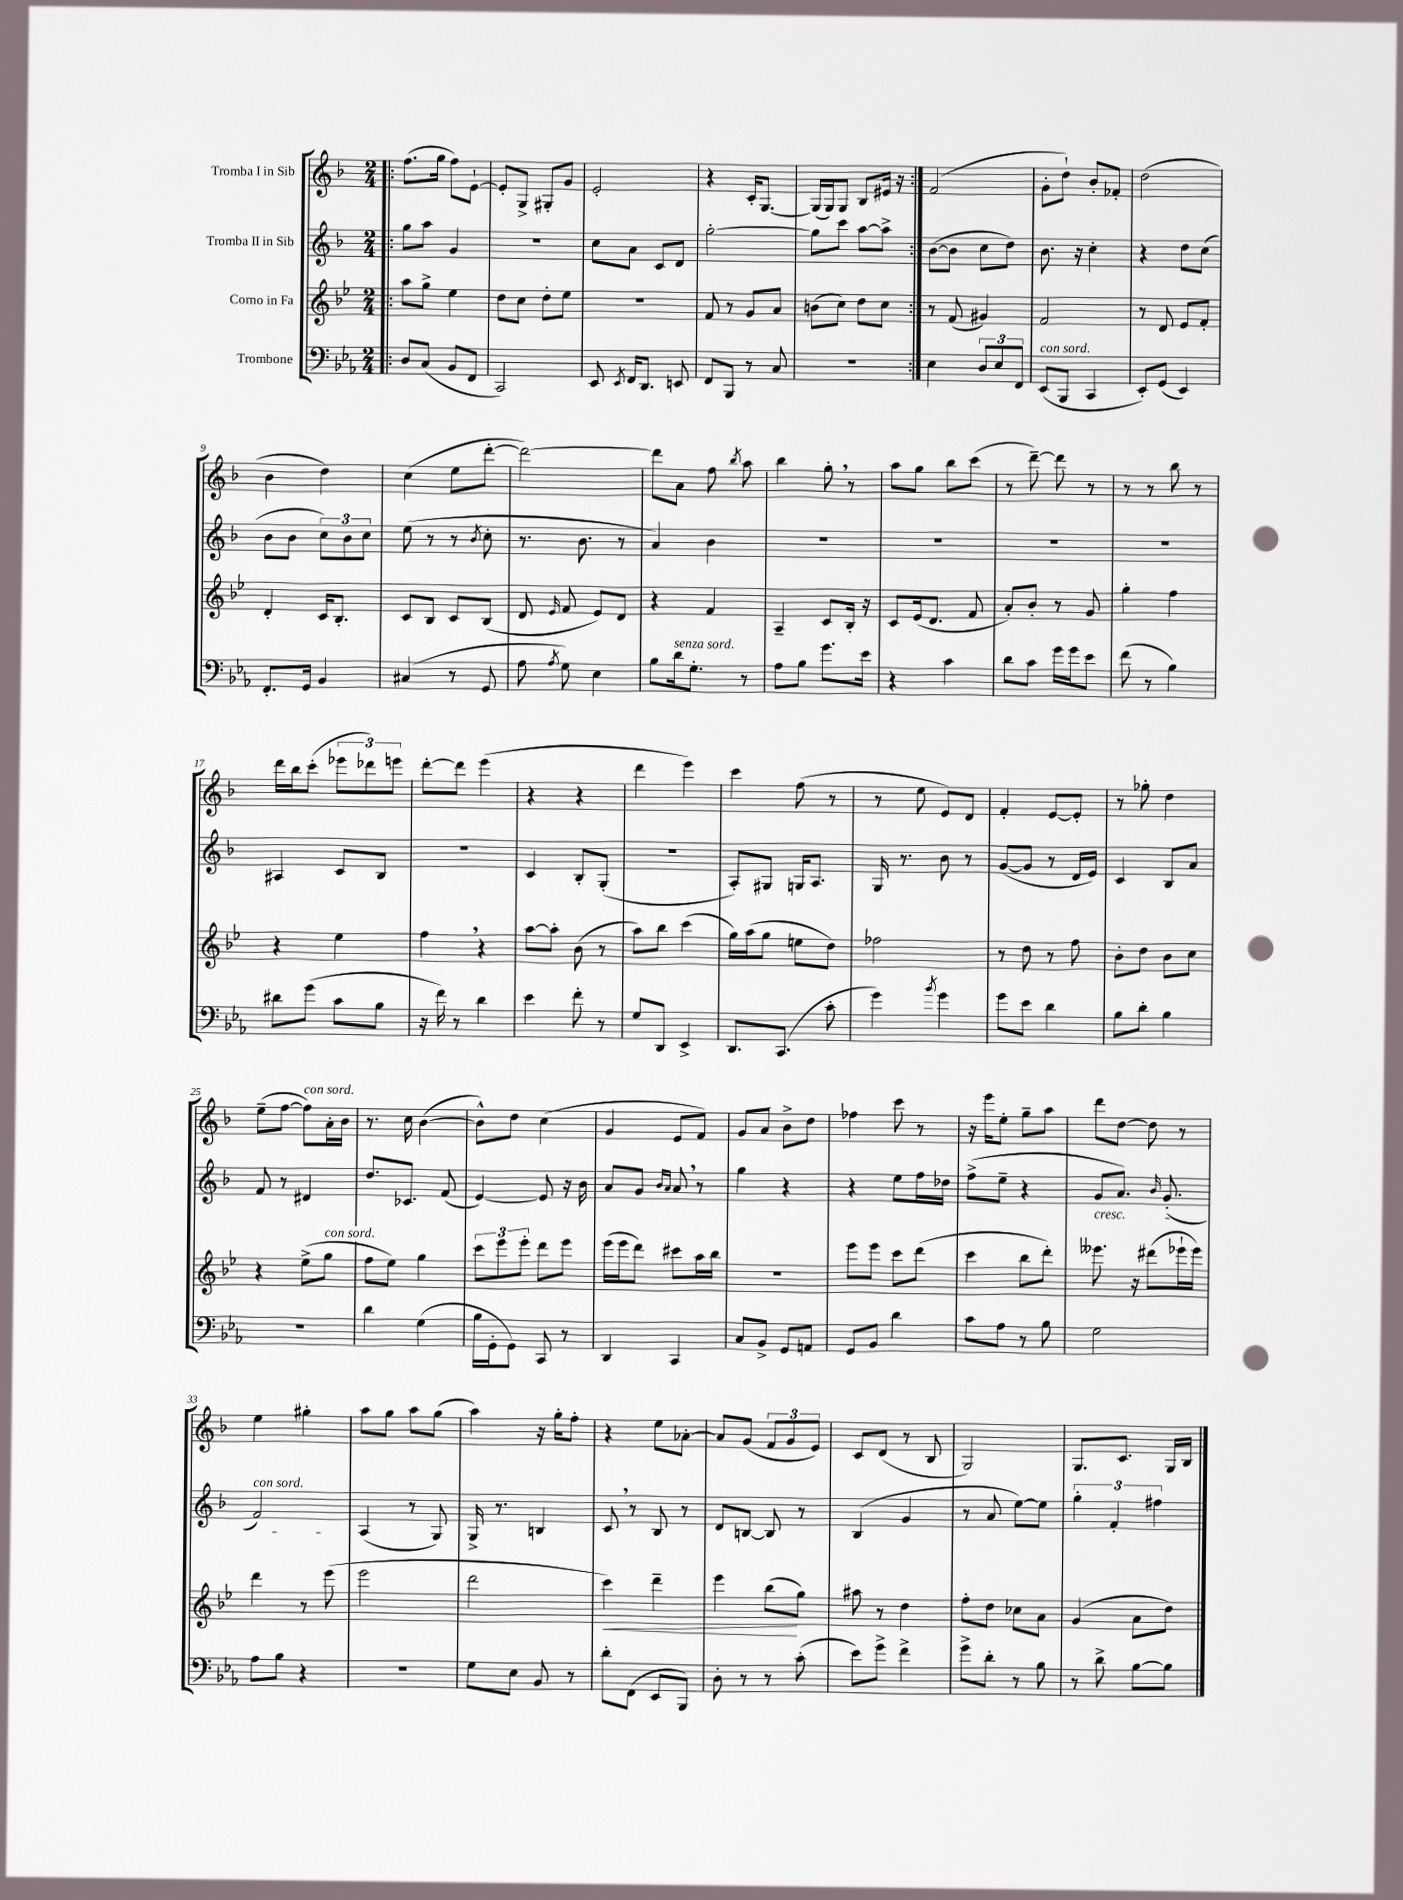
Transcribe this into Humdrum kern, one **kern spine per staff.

**kern	**kern	**dynam	**kern	**kern
*part4	*part3	*part3	*part2	*part1
*staff4	*staff3	*staff3	*staff2	*staff1
*I"Trombone	*I"Corno in Fa	*	*I"Tromba II in Sib	*I"Tromba I in Sib
*clefF4	*clefG2	*	*clefG2	*clefG2
*k[b-e-a-]	*k[b-e-]	*	*k[b-]	*k[b-]
*M2/4	*M2/4	*	*M2/4	*M2/4
=1!|:	=1!|:	=1!|:	=1!|:	=1!|:
8D/L	8aa\L	.	8gg\L	(8.ff\L
(8C/J	8gg^\J	.	8aa\J	.
.	.	.	.	16gg\Jk
8BB-/L	4ee-\	.	4g/	8ff\L)
8FF/J	.	.	.	[8e`\J
=2	=2	=2	=2	=2
2CC/)	8dd\L	.	2r	8e'/L]
.	8cc\J	.	.	8G^/J
.	8dd'\L	.	.	8G#X'/L
.	8ee-\J	.	.	8g/J
=3	=3	=3	=3	=3
8EE-/	2r	.	8cc\L	2e'/
8qEE-/	.	.	.	.
16FF/KL	.	.	8a\J	.
8.DD/J	.	.	.	.
.	.	.	8c/L	.
8EEn/	.	.	8d/J	.
=4	=4	=4	=4	=4
8FF/L	8f/	.	[2gg'\	4r
8BBB-/J	8r	.	.	.
8r	8g/L	.	.	16c'/KL
.	.	.	.	[8.G/J
8C/	8a/J	.	.	.
=5	=5	=5	=5	=5
2r	(8bn\L	.	8gg\L]	(16G/LL]
.	.	.	.	16G/J)
.	8cc\J)	.	8ccc\J	8G/J
.	8dd\L	.	[8aa\L	8B-/L
.	8cc\J	.	8aa^\J]	16e#X/Jk
.	.	.	.	16r
=6:|!	=6:|!	=6:|!	=6:|!	=6:|!
4E-\	8r	.	([8b-\L	(2f/
.	(8f/	.	8b-\J]	.
12D/L	4g#X/)	.	8cc\L	.
12E-/	.	.	.	.
.	.	.	8dd\J)	.
12FF/J	.	.	.	.
=7	=7	=7	=7	=7
!LO:TX:a:i:t=con sord.	!	!	!	!
(8EE-/L	2f/	.	8.b-\	8g'\L
8BBB-/J	.	.	.	8dd`\J)
.	.	.	16r	.
4CC/	.	.	4cc'\	8b-'/L
.	.	.	.	8f-X'/J
=8	=8	=8	=8	=8
8EE-'/L)	8r	.	4r	(2dd\
(8GG/J	8d/	.	.	.
4EE-/)	8e-/L	.	8dd\L	.
.	8f'/J	.	(8cc\J	.
!!LO:LB:g=z
=9	=9	=9	=9	=9
8.FF'/L	4d'/	.	8b-\L	4b-\
.	.	.	8b-\J	.
16GG/Jk	.	.	.	.
4BB-/	16c/KL	.	12cc\L)	4dd\)
.	8.B-'/J	.	.	.
.	.	.	12b-\	.
.	.	.	12cc\J	.
=10	=10	=10	=10	=10
(4C#X/	8c/L	.	(8ee\	(4cc\
.	8B-/J	.	8r	.
8r	8c/L	.	8r	8ee\L
.	.	.	8qb-/	.
8GG/	(8B-/J	.	8cc'\	[8ddd'\J
=11	=11	=11	=11	=11
8A-\	8d/	.	8.r	2ddd\_)
8qA-/	16qqe-/	.	.	.
8G\)	8f/	.	.	.
.	.	.	8.b-\	.
4E-\	8e-/L)	.	.	.
.	8d/J	.	8r	.
=12	=12	=12	=12	=12
8B-\L	4r	.	4a/)	8ddd\L]
!LO:TX:a:i:t=senza sord.	!	!	!	!
16d\k	.	.	.	8a\J
8.G'\J	.	.	.	.
.	4f/	.	4b-\	8ff\
.	.	.	.	8qbb-/
8r	.	.	.	8aa\
=13	=13	=13	=13	=13
8A-\L	4A~/	.	2r	4bb-\
8B-\J	.	.	.	.
8.g\L	8c/L	.	.	8gg',\
.	16B-'/Jk	.	.	8r
16e-\Jk	16r	.	.	.
=14	=14	=14	=14	=14
4r	8c/L	.	2r	8aa\L
.	(16e-/k	.	.	8gg\J
.	8.d/J	.	.	.
4c\	.	.	.	8bb-\L
.	8f/	.	.	(8ccc\J
=15	=15	=15	=15	=15
8d\L	8a'/L)	.	2r	8r
8c\J	8b-'/J	.	.	[8ddd~\)
16g\LL	8r	.	.	8ddd\]
16g\J	.	.	.	.
8e-\J	8g/	.	.	8r
=16	=16	=16	=16	=16
(8f\	4gg'\	.	2r	8r
8r	.	.	.	8r
4B-\)	4ff\	.	.	8bb-\
.	.	.	.	8r
!!LO:LB:g=z
=17	=17	=17	=17	=17
8d#X\L	4r	.	4A#X/	16ddd\LL
.	.	.	.	16bb-\J
(8g\J	.	.	.	(8ccc'\J
8c\L	4ee-\	.	8c/L	12eee-X\L
.	.	.	.	12ddd-X\)
8B-\J	.	.	8B-/J	.
.	.	.	.	12eeen\J
=18	=18	=18	=18	=18
16r	4ff,\	.	2r	[8ddd'\L
16f\)	.	.	.	.
8r	.	.	.	8ddd\J]
4d\	4r	.	.	(4eee\
=19	=19	=19	=19	=19
4e-\	[8aa\L	.	4c/	4r
.	8aa'\J]	.	.	.
8f'\	(8b-\	.	8B-'/L	4r
8r	8r	.	(8G'/J	.
=20	=20	=20	=20	=20
8G/L	8aa\L)	.	2r	4ddd\
8DD/J	8bb-\J	.	.	.
4EE-^/	(4ccc\	.	.	4eee\)
=21	=21	=21	=21	=21
8.DD/L	16gg\LL)	.	8A'/L)	4ccc\
.	(16aa\J	.	.	.
.	8gg\J	.	8G#X/J	.
(8.CC/J	.	.	.	.
.	8een\L	.	16Gn/KL	(8ff\
.	.	.	8.A/J	.
8c'\	8dd\J)	.	.	8r
=22	=22	=22	=22	=22
4g\)	2ff-X\	.	16G/	8r
.	.	.	8.r	.
.	.	.	.	8ee\
8qb-/	.	.	.	.
4g\	.	.	8b-\	8e/L)
.	.	.	8r	8d/J
=23	=23	=23	=23	=23
8g\L	8r	.	([8g/L	4f'/
8e-\J	8dd\	.	8g/J]	.
4d\	8r	.	8r	[8e/L
.	8ff\	.	16d/LL	8e'/J]
.	.	.	16e/JJ)	.
=24	=24	=24	=24	=24
8B-\L	8b-'\L	.	4c/	8r
8d'\J	8dd\J	.	.	8gg-X'\
4B-\	8b-\L	.	8B-/L	4dd\
.	8cc\J	.	8a/J	.
!!LO:LB:g=z
=25	=25	=25	=25	=25
2r	4r	.	8f/	(8ee~\L
.	.	.	8r	[8ff\J
!	!	!	!	!LO:TX:a:i:t=con sord.
.	(8ee-^\L	.	4d#X/	8ff\L])
!	!LO:TX:a:i:t=con sord.	!	!	!
.	8gg\J	.	.	16a'\L
.	.	.	.	16b-\JJ
=26	=26	=26	=26	=26
4d\	8ff\L	.	8.dd/L	8.r
.	8ee-\J)	.	.	.
.	.	.	8.c-X/J	16cc\
(4G\	4gg\	.	.	([4b-\
.	.	.	(8f/	.
=27	=27	=27	=27	=27
16B-\LL	12ccc\L	.	[4e/)	8b-^^\L])
16GG'\J	.	.	.	.
.	12eee-\	.	.	.
8GG\J)	.	.	.	8dd\J
.	12eee-'\J	.	.	.
8CC/	8ddd\L	.	8e/]	(4cc\
8r	8eee-\J	.	16r	.
.	.	.	16b-\	.
=28	=28	=28	=28	=28
4DD/	(16eee-\LL	.	8a/L	4g/
.	16eee-\J	.	.	.
.	8ddd\J)	.	8g/J	.
.	.	.	16qqb-/LL	.
.	.	.	16qqa/JJ	.
4CC/	8ccc#X\L	.	8a,/	8e/L
.	16aa\L	.	8r	8f/J)
.	16bb-\JJ	.	.	.
=29	=29	=29	=29	=29
8C/L	2r	.	4gg\	8g/L
8BB-^/J	.	.	.	8a/J
8GG/L	.	.	4r	8b-^\L
8AAn/J	.	.	.	8dd\J
=30	=30	=30	=30	=30
8GG/L	8eee-\L	.	4r	4ff-X\
8BB-/J	8eee-\J	.	.	.
4d\	8ccc\L	.	8ee\L	8ccc\
.	(8ddd\J	.	16ff\L	8r
.	.	.	16dd-X\JJ	.
=31	=31	=31	=31	=31
8c\L	4ccc\	.	(8ff^\L	16r
.	.	.	.	16eee\KL
8A-\J	.	.	8ee~\J	8ee'\J
8r	8bb-\L	.	4r	8gg~\L
8B-\	8ddd'\J)	.	.	8aa\J
=32	=32	=32	=32	=32
!	!	!	!LO:TX:b:i:t=cresc.	!
2G\	8.eee--X\	.	8g/L	8ddd\L
.	.	.	8.a/J)	[8dd\J
.	16r	.	.	.
.	(8ddd#X\L	.	.	8dd\]
.	.	.	16qqb-/	.
.	.	.	(8.g'/	.
.	16eee-X`\L	.	.	8r
.	16eee-\JJ)	.	.	.
!!LO:LB:g=z
=33	=33	=33	=33	=33
!	!	!	!LO:TX:a:i:t=con sord.	!
8A-\L	4ddd\	.	2f/)	4ee\
8B-\J	.	.	.	.
4r	8r	.	.	4gg#X'\
.	(8eee-\	.	.	.
=34	=34	=34	=34	=34
2r	2eee-\	.	(4A/	8aa\L
.	.	.	.	8gg\J
.	.	.	8r	8aa\L
.	.	.	8G/)	(8gg\J
=35	=35	=35	=35	=35
8G\L	2ddd\	.	16G^/	4aa\)
.	.	.	8.r	.
8E-\J	.	.	.	.
8BB-/	.	.	4Bn/	16r
.	.	.	.	16gg'\KL
8r	.	.	.	8ff'\J
=36	=36	=36	=36	=36
!	!	!LO:HP:b	!	!
8d'\L	4ccc\)	<	8c,/	4r
(8FF\J	.	.	8r	.
8EE-/L	4ddd~\	.	8B-/	8ee\L
8BBB-/J)	.	.	8r	[8a-X'\J
=37	=37	=37	=37	=37
8D'\	4eee-\	.	8d/L	8a-/L]
8r	.	.	[8Bn/J	(8g/J
8r	(8bb-\L	.	8B/]	12f/L
.	.	.	.	12g/
(8c'\	8gg\J)	[	8r	.
.	.	.	.	12e/J)
=38	=38	=38	=38	=38
8e-\L)	8aa#X\	.	(4B-/	8c/L
8g^\J	8r	.	.	(8d/J
4f^\	4dd\	.	4g/	8r
.	.	.	.	8B-/
=39	=39	=39	=39	=39
8g^\L	8ff'\L	.	8r	2G/)
8d'\J	8dd\J	.	8a/	.
8r	8cc-X\L	.	[8ee\L)	.
8B-\	8a\J	.	8ee\J]	.
=40	=40	=40	=40	=40
8r	(4g/	.	6gg'\	8.G/L
8d^\	.	.	.	.
.	.	.	6f'/	.
.	.	.	.	8.c/J
[8B-\L	8a\L	.	.	.
.	.	.	6ff#X\	.
8B-\J]	8dd\J)	.	.	16G/LL
.	.	.	.	16B-/JJ
==	==	==	==	==
*-	*-	*-	*-	*-
